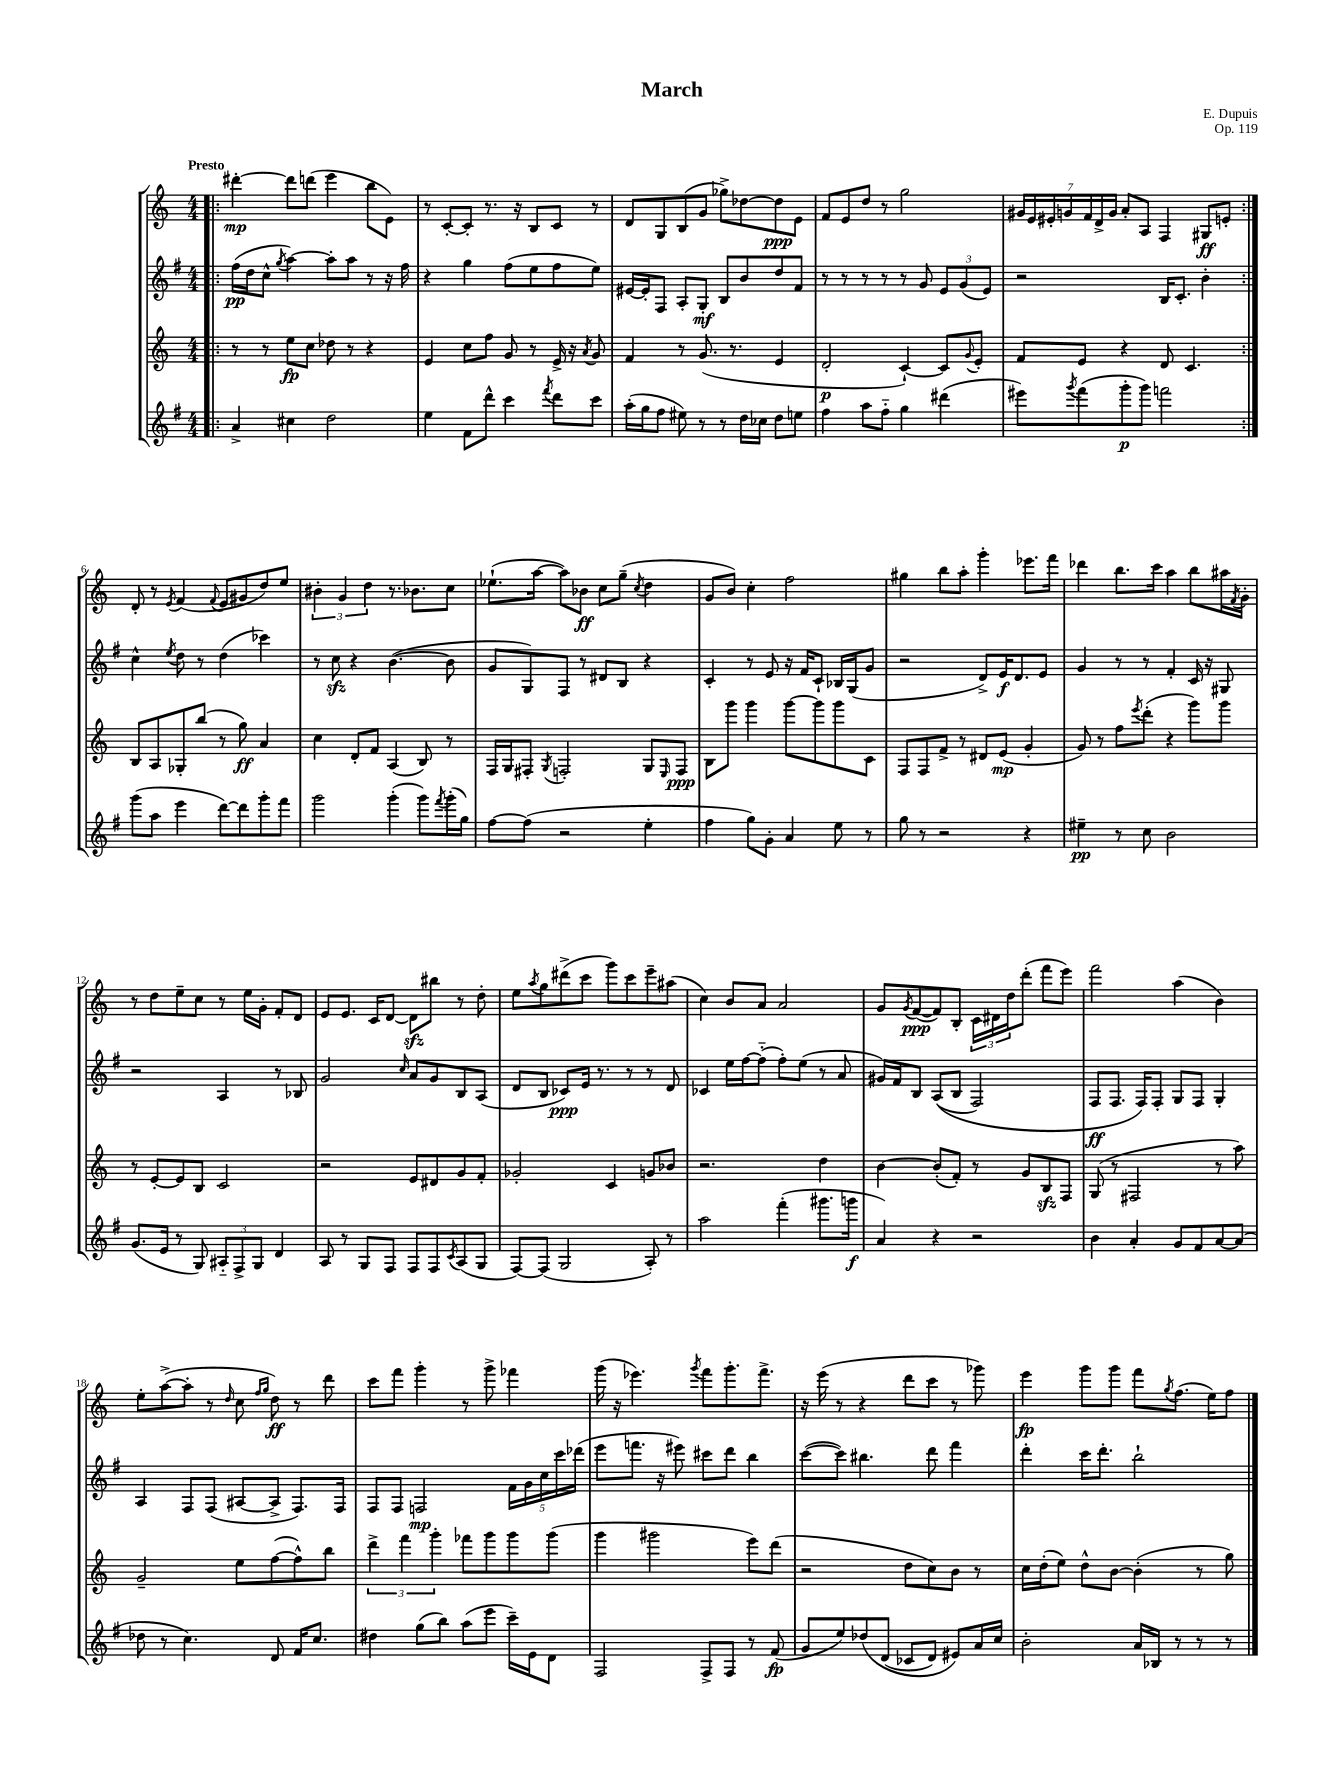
\header { title = "March" composer = "E. Dupuis" opus = "Op. 119" }
<<
\new StaffGroup <<
\new Staff = "s0" {
    \clef treble \key c \major \numericTimeSignature \time 4/4 \tempo "Presto"
    \repeat volta 2 { \bar ".|:" dis'''4~-.\mp dis'''8 d'''8( e'''4 b''8 e'8) |
    r8 c'8~-. c'8-. r8. r16 b8 c'8 r8 |
    d'8 g8 b8( g'8 ges''8->) des''8~ des''8\ppp e'8 |
    f'8 e'8 d''8 r8 g''2 |
    \tuplet 7/4 { gis'16 e'16 eis'16-. g'16 f'16 d'16-> g'16 } a'8-. a8 f4 gis8\ff e'8-. | }
    d'8-. r8 \acciaccatura { e'8 } f'4( \appoggiatura { f'8 } e'8 gis'8 d''8) e''8 |
    \tuplet 3/2 { bis'4-. g'4 d''4 } r8. bes'8. c''8 |
    ees''8.-!( a''16~ a''8) bes'8\ff c''8 g''8--( \acciaccatura { c''8 } d''4 |
    g'8 b'8) c''4-. f''2 |
    gis''4 b''8 a''8-. g'''4-. ees'''8. f'''16 |
    des'''4 b''8. c'''16 a''4 b''8 ais''16 \acciaccatura { f'8 } g'16-. |
    r8 d''8 e''8-- c''8 r8 e''16 g'16-. f'8-. d'8 |
    e'8 e'8. c'16 d'8~ d'8\sfz bis''8 r8 d''8-. |
    e''8 \acciaccatura { a''8 } g''8 dis'''8->( c'''8 g'''8) c'''8 e'''8-- ais''8( |
    c''4) b'8 a'8 a'2 |
    g'8 \acciaccatura { g'8 } f'8~\ppp( f'8) b8-. \tuplet 3/2 { c'16 dis'16 d''16 } d'''8-.( f'''8 e'''8) |
    f'''2 a''4( b'4) |
    e''8-. a''8~->( a''8-. r8 \grace { d''16 } c''8 \grace { f''16 g''16 } d''8\ff) r8 d'''8 |
    c'''8 f'''8 g'''4-. r8 g'''8-> fes'''4 |
    g'''16( r16 ees'''4.) \acciaccatura { g'''8 } f'''8 g'''8.-. f'''8.-> |
    r16 e'''16( r8 r4 d'''8 c'''8 r8 ges'''8) |
    e'''4\fp g'''8 g'''8 f'''8 \acciaccatura { g''8 } f''8.( e''16) f''8 \bar "|." |
}
\new Staff = "s1" {
    \clef treble \key g \major \numericTimeSignature \time 4/4
    \repeat volta 2 { \bar ".|:" fis''16\pp( d''16 c''8-^ \acciaccatura { g''8 } a''4~) a''8-. a''8 r8 r16 fis''16 |
    r4 g''4 fis''8( e''8 fis''8 e''8) |
    eis'16~ eis'16-. fis8 a8-. g8-.\mf b8 b'8 d''8 fis'8 |
    r8 r8 r8 r8 r8 g'8 \tuplet 3/2 { e'8 g'8( e'8) } |
    r2 b16 c'8.-. b'4-. | }
    c''4-^ \acciaccatura { e''8 } d''8 r8 d''4( ces'''4) |
    r8 c''8\sfz r4 b'4.~( b'8 |
    g'8 g8) fis8 r8 dis'8 b8 r4 |
    c'4-. r8 e'8 r16 fis'16 c'8-! bes16 g16( g'8 |
    r2 d'8->) e'16\f d'8. e'8 |
    g'4 r8 r8 fis'4-. c'16 r16 gis8 |
    r2 a4 r8 bes8 |
    g'2 \grace { c''16 } a'8 g'8 b8 a8( |
    d'8 b8 ces'8\ppp) e'16 r8. r8 r8 d'8 |
    ces'4 e''16 fis''16~ fis''8-_( fis''8-.) e''8( r8 a'8 |
    gis'16) fis'16 b8 a8(\( b8 fis2) |
    fis8\ff fis8. fis16\) fis8-. g8 fis8 g4-. |
    a4 fis8 fis8( ais8~ ais8-> fis8.) fis16 |
    fis8 fis8 f2\mp \tuplet 5/4 { fis'16 g'16 c''16 c'''16 des'''16( } |
    e'''8 f'''8. r16 eis'''8) cis'''8 d'''8 b''4 |
    c'''8~( c'''8) bis''4. d'''8 fis'''4 |
    d'''4-. c'''16 d'''8.-. b''2-! \bar "|." |
}
\new Staff = "s2" {
    \clef treble \key c \major \numericTimeSignature \time 4/4
    \repeat volta 2 { \bar ".|:" r8 r8 e''8\fp c''8 des''8 r8 r4 |
    e'4 c''8 f''8 g'8 r8 e'16-> r16 \acciaccatura { a'8 } g'8 |
    f'4 r8 g'8.( r8. e'4 |
    d'2-.\p c'4~-!) c'8 \appoggiatura { g'8 } e'8-. |
    f'8 e'8 r4 d'8 c'4. | }
    b8 a8 ges8-. b''8( r8 g''8\ff) a'4 |
    c''4 d'8-. f'8 a4( b8) r8 |
    f16 g16 fis8-. \acciaccatura { g8 } f2-. g8 \grace { e16 } f8\ppp |
    b8 g'''8 g'''4 g'''8~ g'''8 g'''8 c'8 |
    f8 f8 f'8-> r8 dis'8 e'8\mp( g'4-. |
    g'8) r8 f''8 \acciaccatura { e'''8 } d'''8-.( r4 g'''8) g'''8 |
    r8 e'8~-. e'8 b8 c'2 |
    r2 e'8 dis'8 g'8 f'8-. |
    ges'2-. c'4 g'8 bes'8 |
    r2. d''4 |
    b'4~ b'8-.( f'8-.) r8 g'8 b8\sfz f8 |
    g8( r8 fis2 r8 a''8) |
    g'2-- e''8 f''8~( f''8-^) b''8 |
    \tuplet 3/2 { d'''4-> f'''4 g'''4-. } fes'''8 g'''8 g'''8 g'''8( |
    g'''4 gis'''2 e'''8) d'''8( |
    r2 d''8 c''8) b'8 r8 |
    c''16 d''16-.( e''8) d''8-^ b'8~ b'4-.( r8 g''8) \bar "|." |
}
\new Staff = "s3" {
    \clef treble \key g \major \numericTimeSignature \time 4/4
    \repeat volta 2 { \bar ".|:" a'4-> cis''4 d''2 |
    e''4 fis'8 d'''8-^ c'''4 \acciaccatura { fis'''8 } d'''8 c'''8 |
    a''16-.( g''16 fis''8 eis''8) r8 r8 d''16 ces''16 d''8 e''8 |
    fis''4 a''8 fis''8-_ g''4 dis'''4( |
    eis'''8) \acciaccatura { g'''8 } fis'''8( g'''8-.\p g'''8) f'''2 | }
    g'''8( a''8 e'''4 d'''8~) d'''8 g'''8-. fis'''8 |
    g'''2 g'''4-.( g'''8) \acciaccatura { fis'''8 } g'''16-.( g''16) |
    fis''8~ fis''8( r2 e''4-. |
    fis''4 g''8) g'8-. a'4 e''8 r8 |
    g''8 r8 r2 r4 |
    eis''4--\pp r8 c''8 b'2 |
    g'8.( e'16 r8 g8) \tuplet 3/2 { ais8-_ fis8-> g8 } d'4 |
    a8 r8 g8 fis8 fis8 fis8 \acciaccatura { c'8 } a8( g8 |
    fis8~) fis8( g2 a8-.) r8 |
    a''2 fis'''4-.( gis'''8. g'''16\f |
    a'4) r4 r2 |
    b'4 a'4-. g'8 fis'8 a'8~ a'8( |
    des''8 r8 c''4.) d'8 fis'16 c''8. |
    dis''4 g''8( b''8) a''8( e'''8 c'''16--) e'16 d'8 |
    fis2 fis8-> fis8 r8 fis'8\fp( |
    g'8 e''8) des''8\( d'8( ces'8 d'8) eis'8\) a'16 c''16 |
    b'2-. a'16 bes16 r8 r8 r8 \bar "|." |
}
>>
>>
